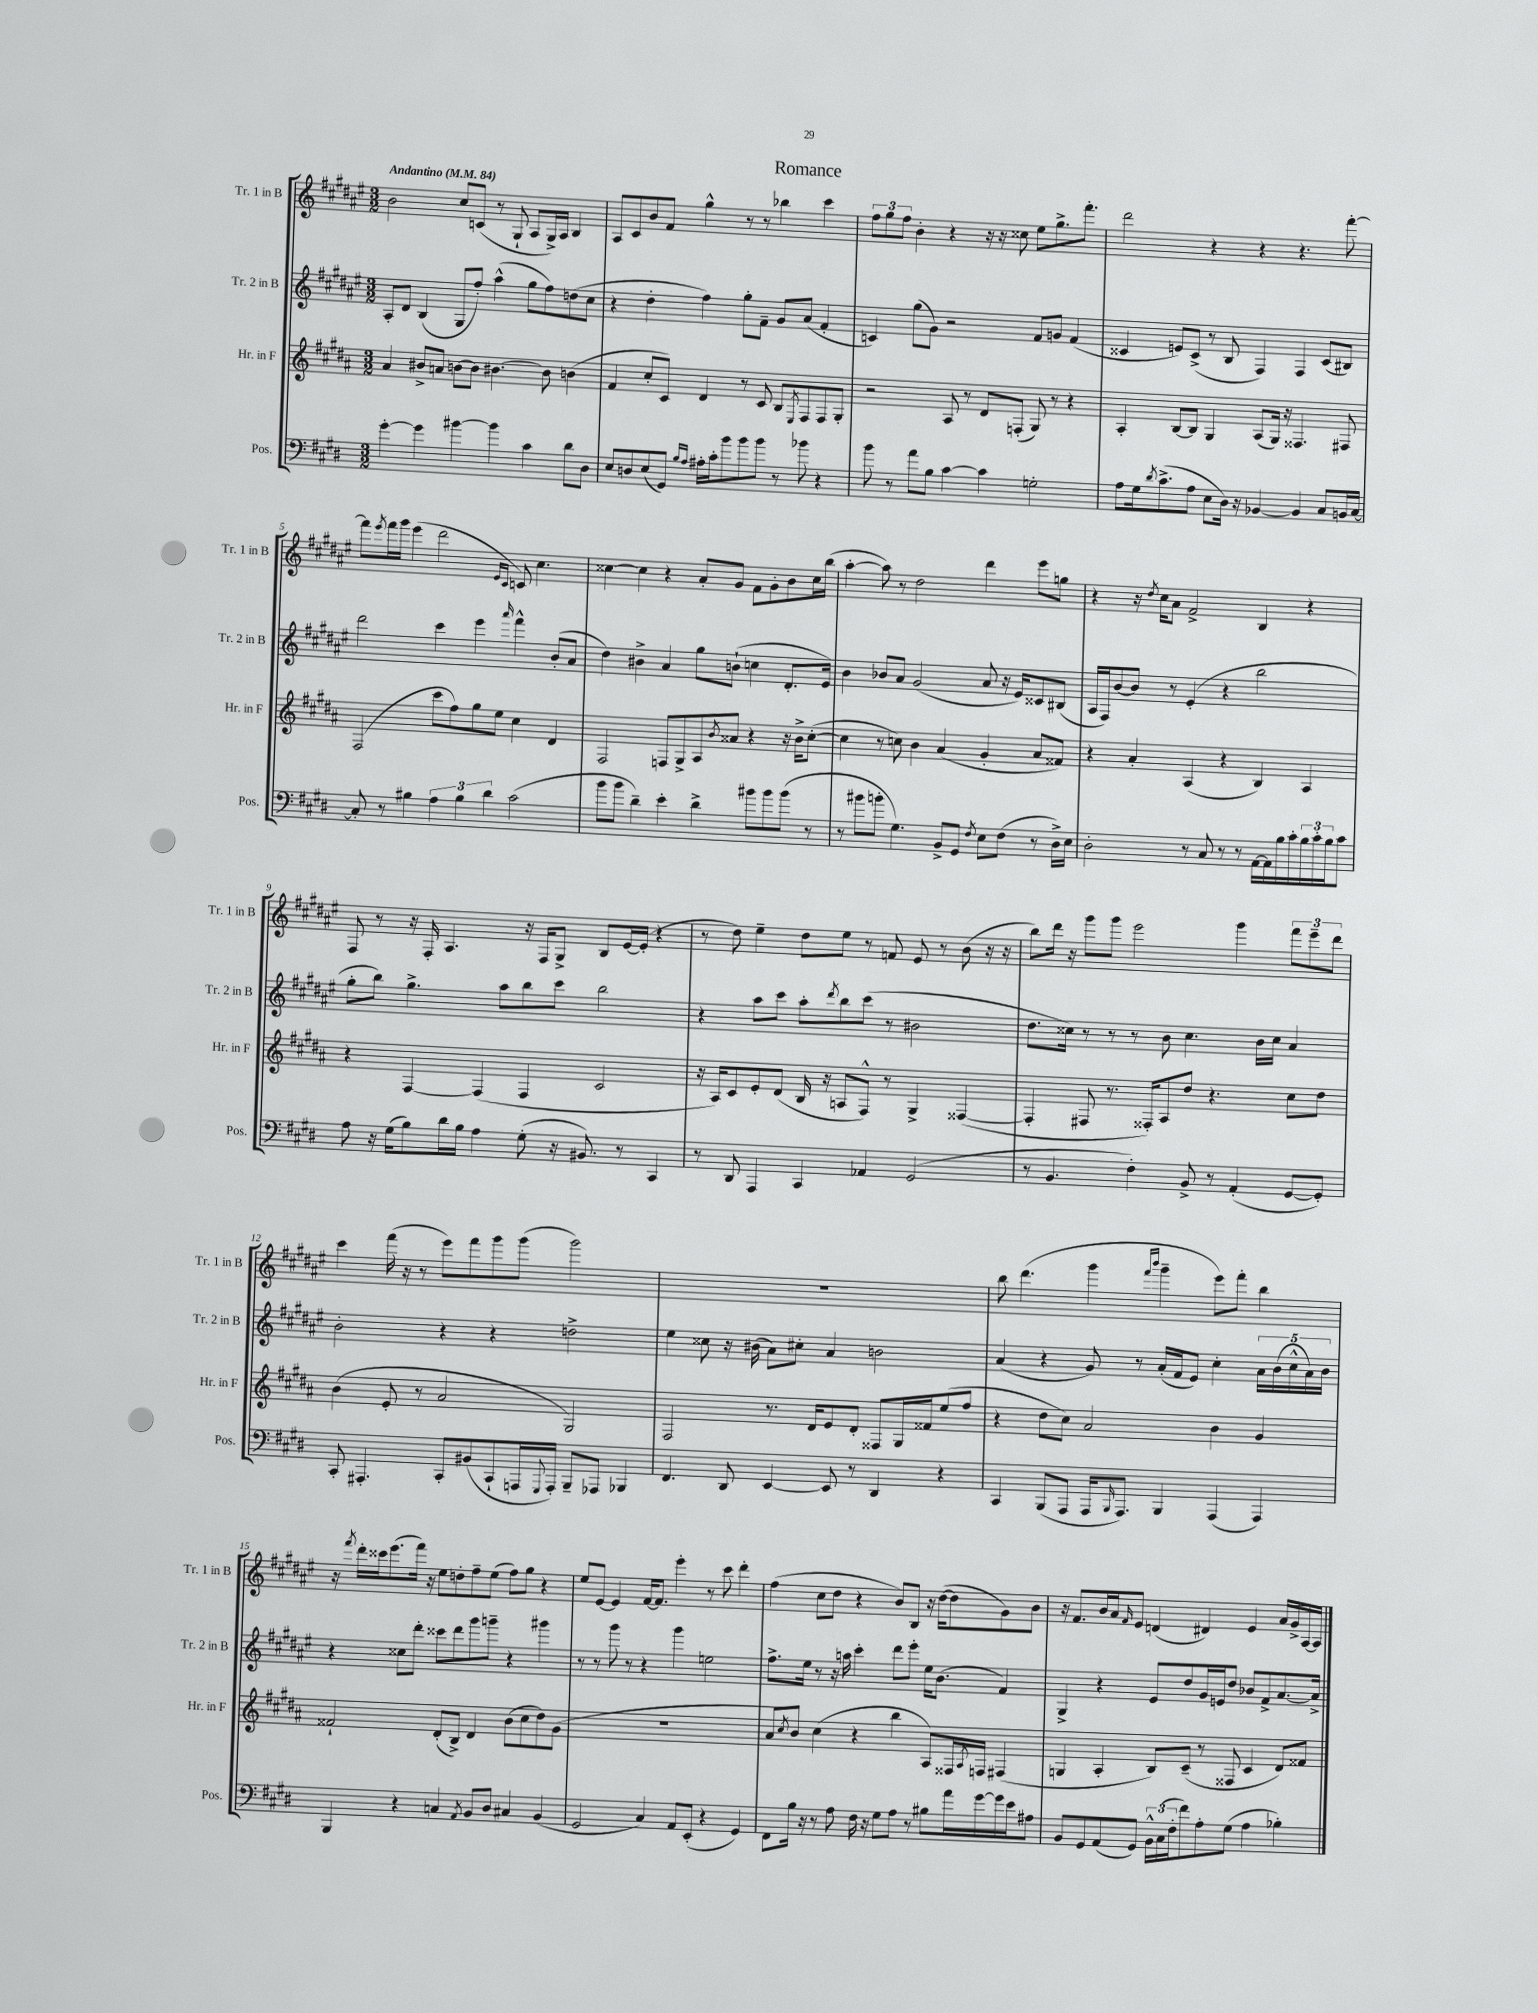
\header { title = "Romance" }
<<
\new StaffGroup <<
\new Staff = "s0" \with { instrumentName = "Tr. 1 in B" shortInstrumentName = "Tr. 1 in B" } {
    \clef treble \key fis \major \numericTimeSignature \time 3/2 \tempo "Andantino" 4 = 84
    b'2 cis''8 c'8( r8 gis8-! ais8 gis16->) ais16 b4 |
    ais8 cis'8 b'8 fis'8 gis''4-^ r8 r8 bes''4 cis'''4 |
    \tuplet 3/2 { fis''8 gis''8 fis''8 } b'4-. r4 r16 r16 cisis''8 eis''8 gis''8.-> fis'''8.-. |
    dis'''2 r4 r4 r4. fis'''8~-. |
    fis'''8 \acciaccatura { eis'''8 } fis'''16 gis'''16 eis'''4( dis'''2 \grace { eis'16 cis'16 } c'8) cis''4. |
    cisis''4~ cisis''4 r4 ais'8-. gis'8 fis'8 gis'8-. b'8 cisis''16 b''16( |
    ais''4~-. ais''8) r8 dis''2 dis'''4 eis'''8 g''8 |
    r4 r16 \acciaccatura { dis''8 } cis''16 ais'8 fis'2-> b4 r4 |
    fis8 r8 r16 fis16-. ais4. r16 fis16 gis8-> b8 eis'16~ eis'16-.( r4 |
    r8 dis''8) eis''4-- dis''8 eis''8 r8 f'8 eis'8 r8 b'8( r16 r16 |
    b''8) dis'''16 r16 gis'''8 gis'''8 eis'''2 gis'''4 \tuplet 3/2 { fis'''8 eis'''8-- dis'''8 } |
    cis'''4 fis'''16( r16 r8 eis'''8) fis'''8 gis'''8 gis'''8( gis'''2) |
    R1. |
    b''8 dis'''4.( gis'''4 \grace { fis'''16 b'''16 } gis'''4-- eis'''8) fis'''8-. b''4 |
    r16 \acciaccatura { fis'''8 } dis'''16-. cisis'''16 eis'''8.( fis'''16) r16 eis''8 d''8-. fis''8-- eis''8( fis''8) gis''8 r4 |
    eis''8 eis'8~ eis'4 fis'16~ fis'8. eis'''4-. r8 cis'''8 dis'''4-. |
    fis''4( cis''8 dis''8 r4 b'8) b8 r16 dis''16~( dis''8 gis'8) b'8 |
    r16 fis'8. b'16 ais'16 \grace { fis'16 } eis'8 d'4( dis'4) eis'4 ais'16 gis'16-> ais16~ ais16 \bar "|." |
}
\new Staff = "s1" \with { instrumentName = "Tr. 2 in B" shortInstrumentName = "Tr. 2 in B" } {
    \clef treble \key fis \major \numericTimeSignature \time 3/2
    ais8-. dis'8 b4( gis8 fis''8-.) ais''4-^( gis''8 fis''8) d''8( cis''8 |
    r4 dis''4-. fis''4) gis''8-. fis'8-- gis'8 ais'8( fis'4-. |
    c'4) gis''8( gis'8) r2 fis'8 g'8 fis'4( |
    cisis'4 e'8) cisis'8->( r8 b8 fis4) fis4 cisis'8( bis8) |
    dis'''2 cis'''4 eis'''4 \grace { ais'''16 } fis'''4-^ b'8-.( ais'8 |
    dis''4) bis'4-> ais'4 gis''8 b'8-!( c''4 dis'8.-. eis'16) |
    b'4 bes'8 ais'8 gis'2( ais'8 r16 eis'16) cisis'8 bis8( |
    ais16 fis16) b'8~ b'8 r8 eis'4-.( r4 b''2 |
    gis''8-. b''8) gis''4.-> ais''8 b''8 cis'''8 b''2 |
    r4 ais''8 cis'''8 ais''8-. \acciaccatura { dis'''8 } b''8 cis'''8( r8 bis'2 |
    dis''8. cisis''16) r8 r8 r8 b'8 cisis''4. b'16 cisis''16 ais'4 |
    b'2-. r4 r4 d''2-> |
    eis''4 cisis''8 r16 bis'16( ais'8) cis''8-. ais'4 b'2 |
    ais'4( r4 gis'8) r8 ais'16-.( fis'16 eis'8) cis''4-. \tuplet 5/4 { ais'16 b'16( cis''16-^ ais'16) b'16 } |
    r4 cisis''8 dis'''8-. cisis'''8 dis'''8 gis'''8 g'''8-- r4 gis'''4 |
    r8 r8 gis'''8 r8 r4 gis'''4 e''2 |
    fis''8.-> eis''16 r8 r16 a''16 cis'''4-. dis'''8 eis'''8-. eis''16 b'8.( fis'4) |
    gis4-> r4 eis'8 dis''8 gis'16 e'16 dis''8 bes'8 fis'8-> ais'8.~ ais'16-> \bar "|." |
}
\new Staff = "s2" \with { instrumentName = "Hr. in F" shortInstrumentName = "Hr. in F" } {
    \clef treble \key b \major \numericTimeSignature \time 3/2
    ais'4 bis'8-> a'8 b'8~ b'8 bis'4.~ bis'8 b'4( |
    fis'4 cis''8-. cis'8) dis'4 r8 cis'8 b8 \acciaccatura { e8 } fis8 fis8 gis8-. |
    r2 ais8 r8 dis'8 f8-.( gis8) r8 r4 |
    ais4-. b8~ b8 gis4 ais8( gis16) r16 fisis4. fis8 |
    fis2( cis'''8 fis''8) gis''8 e''8 cis''4 dis'4 |
    fis2 f8 gis8-> ais8 \acciaccatura { b'8 } aisis'8 r4 r16 b'16-> cis''8~-.( |
    cis''4 r8 c''8) b'4 ais'4( gis'4-. ais'8 fisis'8) |
    r4 ais'4-. ais4( r4 b4) ais4 |
    r4 fis4~ fis4( fis4 cis'2 |
    r16 ais16) cis'8 e'8-. dis'8( b16 r16 a8 fis8-^) r8 gis4-> fisis4~( |
    fisis4-. fis8 r8. fisis16-.) ais8 dis''8 r4. cis''8 dis''8 |
    b'4( e'8-. r8 ais'2 gis2) |
    fis2 r8. dis'16 e'8 dis'8-. fisis8 gis16 fisis'16 e''8( fis''8 |
    r4 dis''8 cis''8) ais'2 b'4 gis'4 |
    fisis'2-! dis'8-.( b8->) dis'4 b'8( cis''8 dis''8) gis'8( |
    R1. |
    ais'8 \acciaccatura { cis''8 } b'8) cis''4( r4 b''4 ais8) fisis16 \acciaccatura { ais8 } f16 fis4( |
    g4 ais4-. b8) cis'8--( r8 fisis8 cis'4 dis'8) fisis'8 \bar "|." |
}
\new Staff = "s3" \with { instrumentName = "Pos." shortInstrumentName = "Pos." } {
    \clef bass \key e \major \numericTimeSignature \time 3/2
    gis'4~-. gis'4 bis'4~ bis'4 cis'4 dis'8 dis8 |
    e8 d8 e8( gis,8) \grace { b16 a16 } ais16-. cis'16-. b'8 b'8 b'8 r8 bes'8 r4 |
    b'8 r8 a'8 b8 cis'4~ cis'4 g2-. |
    a8 gis16 \acciaccatura { dis'8 } cis'8.->( a8 e8 dis16) r16 bes,4~ bes,4 cis8 b,16 cis16~ |
    cis8-. r8 bis4 \tuplet 3/2 { a4 bis4 dis'4 } cis'2( |
    b'8 b'8 dis'4--) e'4-. dis'4-> bis'8 bis'8 bis'8( r8 |
    r8 bis'8 b'8-. gis4.) b,8-> gis,8 \acciaccatura { fis8 } e8 fis8( r8 dis16->) e16 |
    dis2-. r8 cis8 r8 r8 a,16~ a,16 b16 cis'16-. \tuplet 3/2 { b16 cis'16-. b16 } cis'8 |
    a8 r16 gis16( b8) dis'16 b16 a4 gis8-.( r16 bis,8.) r8 cis,4 |
    r8 dis,8 a,,4 cis,4 aes,4 gis,2( |
    r8 b,4. fis4-.) b,8-> r8 a,4-.( gis,8~ gis,8-.) |
    cis,8-. ais,,4.-. cis,8-. bis,8( cis,8-! a,,16 \appoggiatura { gis,,8 } a,,16-.) b,,8-- aes,,8 bes,,4 |
    fis,4. dis,8 e,4~ e,8 r8 dis,4 r4 |
    cis,4 b,,8( a,,8 a,,16 \grace { b,,16 } a,,8.) b,,4 a,,4( a,,4) |
    b,,4 r4 c4 \acciaccatura { a,8 } b,8 dis8 cis4 b,4( |
    gis,2 cis4) a,8 e,8-.( r4 gis,4) |
    fis,8 b16 r16 r8 a8 fis16 r16 gis8 a8 r8 bis8 a'16 gis'16~ gis'16 e'16 ais8 |
    b,8 gis,8 a,8( gis,8) \tuplet 3/2 { b,16-^ cis16( fis16-. } fis'8) a8-. gis8( a4 bes4-.) \bar "|." |
}
>>
>>
